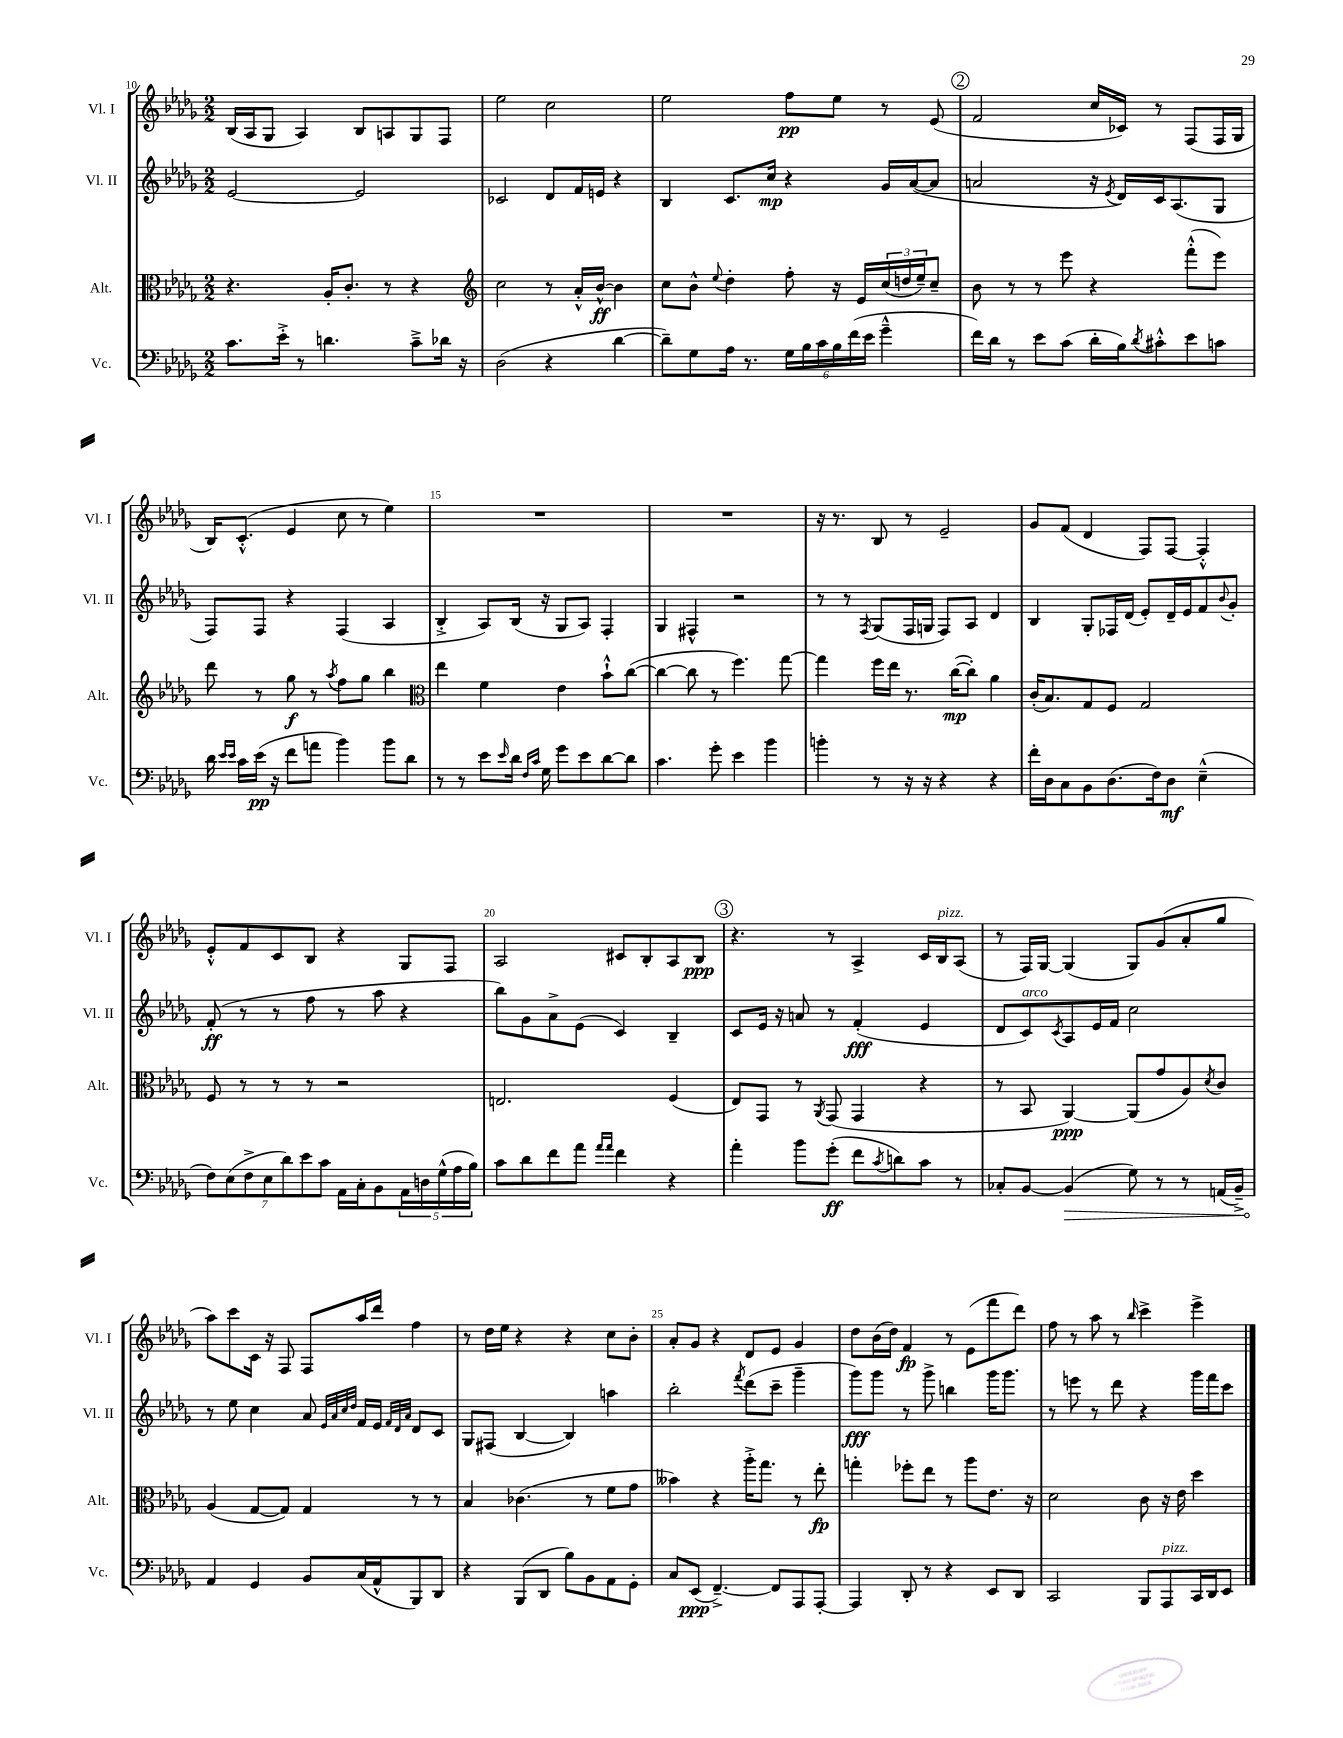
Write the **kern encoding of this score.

**kern	**dynam	**kern	**dynam	**kern	**dynam	**kern	**dynam
*part4	*part4	*part3	*part3	*part2	*part2	*part1	*part1
*staff4	*staff4	*staff3	*staff3	*staff2	*staff2	*staff1	*staff1
*I"Vc.	*	*I"Alt.	*	*I"Vl. II	*	*I"Vl. I	*
*I'Vc.	*	*I'Alt.	*	*I'Vl. II	*	*I'Vl. I	*
*clefF4	*	*clefC3	*	*clefG2	*	*clefG2	*
*k[b-e-a-d-g-]	*	*k[b-e-a-d-g-]	*	*k[b-e-a-d-g-]	*	*k[b-e-a-d-g-]	*
*M2/2	*	*M2/2	*	*M2/2	*	*M2/2	*
=10	=10	=10	=10	=10	=10	=10	=10
8.c\L	.	4.r	.	[2e-/	.	(16B-/LL	.
.	.	.	.	.	.	16A-/J	.
.	.	.	.	.	.	8G-/J	.
16e-'^\Jk	.	.	.	.	.	.	.
8r	.	.	.	.	.	4A-/)	.
4.dn\	.	16A-'/KL	.	.	.	.	.
.	.	8.c'/J	.	.	.	.	.
.	.	.	.	2e-/]	.	8B-/L	.
.	.	8r	.	.	.	8An/	.
8c~^\L	.	4r	.	.	.	8G-/	.
16d-X\Jk	.	.	.	.	.	8F/J	.
16r	.	.	.	.	.	.	.
=11	=11	=11	=11	=11	=11	=11	=11
*	*	*clefG2	*	*	*	*	*
(2D-\	.	2cc\	.	2c-X/	.	2ee-\	.
4r	.	8r	.	8d-/L	.	2cc\	.
.	.	16a-'^^/LL	.	16f/L	.	.	.
.	.	[16b-^^/JJ	ff	16en/JJ	.	.	.
[4d-\	.	4b-\]	.	4r	.	.	.
=12	=12	=12	=12	=12	=12	=12	=12
8d-~\L])	.	8cc\L	.	4B-/	.	2ee-\	.
8G-\	.	8b-^^\J	.	.	.	.	.
.	.	8qqee-/	.	.	.	.	.
16A-\Jk	.	4dd-'\	.	8.c/L	.	.	.
8.r	.	.	.	.	.	.	.
.	.	.	.	16cc/Jk	mp	.	.
24G-\LL	.	8ff'\	.	4r	.	8ff\L	pp
24B-\	.	.	.	.	.	.	.
24c\	.	.	.	.	.	.	.
24B-\	.	16r	.	.	.	8ee-\J	.
(24f\	.	.	.	.	.	.	.
.	.	16e-/LL	.	.	.	.	.
24e-\JJ	.	.	.	.	.	.	.
4g-~^^\	.	(24cc/	.	16g-/LL	.	8r	.
.	.	24ddn/	.	.	.	.	.
.	.	.	.	([16a-/J	.	.	.
.	.	24ee-~/J)	.	.	.	.	.
.	.	8cc~/J	.	8a-/J]	.	(8e-/	.
!!LO:REH:place=s1:t=2
=13	=13	=13	=13	=13	=13	=13	=13
16f\LL)	.	8b-\	.	2an/	.	2f/	.
16d-\JJ	.	.	.	.	.	.	.
8r	.	8r	.	.	.	.	.
8e-\L	.	8r	.	.	.	.	.
(8c\J	.	8eee-\	.	.	.	.	.
16d-'\LL	.	4r	.	16r	.	16cc/LL	.
.	.	.	.	8qe-/	.	.	.
16B-\J)	.	.	.	16d-/LL)	.	16c-X/JJ)	.
8qd-/	.	.	.	.	.	.	.
8c#X'^^\	.	.	.	16c/J	.	8r	.
.	.	.	.	(8.A-/	.	.	.
8e-\	.	(8fff'^^\L	.	.	.	(8F/L	.
8cn\J	.	8eee-\J)	.	8G-/J	.	16F/L	.
.	.	.	.	.	.	16G-/JJ	.
!!LO:LB:g=z
=14	=14	=14	=14	=14	=14	=14	=14
16d-\	.	8ddd-\	.	8F/L)	.	16B-/KL)	.
16qqe-/LL	.	.	.	.	.	.	.
16qqe-/JJ	.	.	.	.	.	.	.
16c\LL	.	.	.	.	.	(8.c'^^/J	.
(16e-\JJ	pp	8r	.	8F/J	.	.	.
16r	.	.	.	.	.	.	.
8f\L	.	8gg-\	f	4r	.	4e-/	.
8an\J	.	8r	.	.	.	.	.
.	.	8qaa-/	.	.	.	.	.
4b-\)	.	8ff\L	.	(4F/	.	8cc\	.
.	.	8gg-\J	.	.	.	8r	.
8b-\L	.	4bb-\	.	4A-/	.	4ee-\)	.
8d-\J	.	.	.	.	.	.	.
=15	=15	=15	=15	=15	=15	=15	=15
*	*	*clefC3	*	*	*	*	*
8r	.	4ee-\	.	4B-'^/	.	1r	.
8r	.	.	.	.	.	.	.
8e-\L	.	4f\	.	8A-/L)	.	.	.
16qqe-/	.	.	.	.	.	.	.
16d-\Jk	.	.	.	(16B-/Jk	.	.	.
16qqF/LL	.	.	.	.	.	.	.
16qqc/JJ	.	.	.	.	.	.	.
16G-\	.	.	.	16r	.	.	.
8g-\L	.	4e-\	.	8G-/L	.	.	.
8e-\	.	.	.	8A-/J)	.	.	.
[8d-\	.	8b-`^^\L	.	4F'/	.	.	.
8d-\J]	.	([8cc\J	.	.	.	.	.
=16	=16	=16	=16	=16	=16	=16	=16
4.c\	.	4cc\_	.	4G-/	.	1r	.
.	.	8cc\]	.	4F#X^^/	.	.	.
8g-'\	.	8r	.	.	.	.	.
4e-\	.	4.ff\)	.	2r	.	.	.
4b-\	.	.	.	.	.	.	.
.	.	[8gg-\	.	.	.	.	.
=17	=17	=17	=17	=17	=17	=17	=17
4bn'\	.	4gg-\]	.	8r	.	16r	.
.	.	.	.	.	.	8.r	.
.	.	.	.	8r	.	.	.
.	.	.	.	8qF/	.	.	.
8r	.	16ff\LL	.	(8G-/L	.	8B-/	.
.	.	16ee-\JJ	.	.	.	.	.
16r	.	8.r	.	16F/L	.	8r	.
16r	.	.	.	16Gn/JJ	.	.	.
4r	.	.	.	8F/L)	.	2e-~/	.
.	.	([16cc\KL	mp	.	.	.	.
.	.	8cc'\J])	.	8A-/J	.	.	.
4r	.	4a-\	.	4d-/	.	.	.
=18	=18	=18	=18	=18	=18	=18	=18
16f'\LL	.	(16c'/KL	.	4B-/	.	8g-/L	.
16D-\J	.	8.B-/)	.	.	.	.	.
8C\	.	.	.	.	.	(8f/J	.
8BB-\	.	8G-/	.	8G-'/L	.	4d-/	.
(8.D-\	.	8F/J	.	16F-X/L	.	.	.
.	.	.	.	(16d-/JJ	.	.	.
.	.	2G-/	.	8e-'/L)	.	8F/L)	.
16F\k)	.	.	.	.	.	.	.
8D-\J	mf	.	.	16d-~/L	.	[8F/J	.
.	.	.	.	16e-/J	.	.	.
(4E-~^^\	.	.	.	8f/	.	4F'^^/]	.
.	.	.	.	8qqb-/	.	.	.
.	.	.	.	8g-'/J	.	.	.
!!LO:LB:g=z
=19	=19	=19	=19	=19	=19	=19	=19
14F\L)	.	8F/	.	(8f'/	ff	8e-'^^/L	.
(14E-\	.	.	.	.	.	.	.
.	.	8r	.	8r	.	8f/	.
14F^\	.	.	.	.	.	.	.
14E-\	.	.	.	.	.	.	.
.	.	8r	.	8r	.	8c/	.
14d-\)	.	.	.	.	.	.	.
14e-\	.	.	.	.	.	.	.
.	.	8r	.	8ff\	.	8B-/J	.
14c\J	.	.	.	.	.	.	.
16AA-\LL	.	2r	.	8r	.	4r	.
16C'\J	.	.	.	.	.	.	.
8BB-\	.	.	.	8aa-\	.	.	.
20AA-\L	.	.	.	4r	.	8G-/L	.
20Dn\	.	.	.	.	.	.	.
(20G-^^\	.	.	.	.	.	.	.
.	.	.	.	.	.	8F/J	.
20A-\	.	.	.	.	.	.	.
20B-\JJ)	.	.	.	.	.	.	.
=20	=20	=20	=20	=20	=20	=20	=20
8c\L	.	2.En/	.	8bb-\L)	.	2A-/	.
8d-\	.	.	.	8g-\	.	.	.
8f\	.	.	.	8a-^\	.	.	.
8a-\J	.	.	.	(8e-\J	.	.	.
16qqa-/LL	.	.	.	.	.	.	.
16qqa-/JJ	.	.	.	.	.	.	.
4f\	.	.	.	4c/)	.	8c#X/L	.
.	.	.	.	.	.	8B-'/	.
4r	.	(4F/	.	4B-~/	.	8A-/	.
.	.	.	.	.	.	8B-/J	ppp
!!LO:REH:place=s1:t=3
=21	=21	=21	=21	=21	=21	=21	=21
4a-'\	.	8E-/L)	.	8c/L	.	4.r	.
.	.	8GG-/J	.	16e-/Jk	.	.	.
.	.	.	.	16r	.	.	.
8b-\L	.	8r	.	8an/	.	.	.
.	.	8qAA-/	.	.	.	.	.
(8g-'\J	ff	(8GG-/	.	8r	.	8r	.
8f\L	.	4GG-/	.	(4f'/	fff	4A-^/	.
8qc/	.	.	.	.	.	.	.
8dn\)	.	.	.	.	.	.	.
8c\J	.	4r	.	4e-/	.	16c/LL	.
!	!	!	!	!	!	!LO:TX:a:i:t=pizz.	!
.	.	.	.	.	.	16B-/J	.
8r	.	.	.	.	.	(8A-/J	.
=22	=22	=22	=22	=22	=22	=22	=22
8C-X'/L	.	8r	.	8d-/L	.	8r	.
!	!	!	!	!LO:TX:a:i:t=arco	!	!	!
[8BB-/J	.	8BB-/	.	8c/)	.	16F/LL)	.
.	.	.	.	.	.	[16G-/JJ	.
.	.	.	.	8qc/	.	.	.
!	!LO:HP:b	!	!	!	!	!	!
(4BB-/]	>	[4AA-/)	ppp	8A-/	.	(4G-/]	.
.	.	.	.	16e-/L	.	.	.
.	.	.	.	16f/JJ	.	.	.
8G-\)	.	(8AA-/L]	.	2cc\	.	8G-/L)	.
8r	.	8g-/	.	.	.	(8g-/	.
8r	.	8A-/)	.	.	.	8a-'/	.
.	.	8qd-/	.	.	.	.	.
(16AAn/LL	.	8c/J	.	.	.	8gg-/J	.
16BB-~^/JJ)	.	.	.	.	.	.	.
!!LO:LB:g=z
=23	=23	=23	=23	=23	=23	=23	=23
4AA-/	.	(4A-/	.	8r	.	8aa-\L)	.
.	.	.	.	8ee-\	.	8ccc\	.
4GG-/	]	[8G-/L	.	4cc\	.	16c\Jk	.
.	.	.	.	.	.	16r	.
.	.	8G-/J])	.	.	.	8F/	.
8BB-/L	.	4G-/	.	8a-/	.	8F/L	.
.	.	.	.	32qqe-/LLL	.	.	.
.	.	.	.	32qqa-/	.	.	.
.	.	.	.	32qqcc/	.	.	.
.	.	.	.	32qqdd-/JJJ	.	.	.
(16C/L	.	.	.	16f/LL	.	16aa-/L	.
16AA-^^/J	.	.	.	16e-/JJ	.	16ddd-/JJ	.
.	.	.	.	32qqf/LLL	.	.	.
.	.	.	.	32qqd-/	.	.	.
.	.	.	.	32qqa-/JJJ	.	.	.
8BBB-/)	.	8r	.	8d-/L	.	4ff\	.
8DD-/J	.	8r	.	8c/J	.	.	.
=24	=24	=24	=24	=24	=24	=24	=24
4r	.	4B-/	.	8G-/L	.	8r	.
.	.	.	.	(8F#X/J	.	16dd-\LL	.
.	.	.	.	.	.	16ee-\JJ	.
(8BBB-/L	.	(4.c-X\	.	[4B-/	.	4r	.
8DD-/J	.	.	.	.	.	.	.
8B-\L)	.	.	.	4B-/])	.	4r	.
8BB-\	.	8r	.	.	.	.	.
8AA-\	.	8f\L	.	4aan\	.	8cc\L	.
8GG-'\J	.	8g-\J	.	.	.	8b-'\J	.
=25	=25	=25	=25	=25	=25	=25	=25
8C/L	.	4b--X\)	.	2bb-'\	.	8a-'/L	.
(8EE-/J	ppp	.	.	.	.	8g-/J	.
[4.FF~^/)	.	4r	.	.	.	4r	.
.	.	.	.	8qfff/	.	.	.
.	.	16aa-'^\KL	.	(8ddd-\L	.	8d-/L	.
.	.	8.gg-\J	.	.	.	.	.
8FF/L]	.	.	.	8ccc~\J	.	8e-/J	.
8AAA-/	.	8r	.	4ggg-~\	.	4g-/	.
[8AAA-'/J	.	8ee-'\	fp	.	.	.	.
=26	=26	=26	=26	=26	=26	=26	=26
4AAA-/]	.	4ggn'\	.	8ggg-\L)	fff	8dd-\L	.
.	.	.	.	8ggg-\J	.	(16b-\L	.
.	.	.	.	.	.	16dd-\JJ)	.
8DD-'/	.	8ff-X'\L	.	8r	.	4f/	fp
8r	.	8ee-\J	.	8ggg-^\	.	.	.
4r	.	8r	.	4bbn\	.	8r	.
.	.	8aa-\L	.	.	.	(8e-\L	.
8EE-/L	.	8.e-\J	.	16ggg-\KL	.	8fff\	.
.	.	.	.	8.ggg-\J	.	.	.
8DD-/J	.	.	.	.	.	8ddd-\J)	.
.	.	16r	.	.	.	.	.
=27	=27	=27	=27	=27	=27	=27	=27
2CC/	.	2d-\	.	8r	.	8ff\	.
.	.	.	.	8eeen\	.	8r	.
.	.	.	.	8r	.	8aa-\	.
.	.	.	.	8ddd-\	.	8r	.
.	.	.	.	.	.	16qqbb-/	.
8BBB-/L	.	8c\	.	4r	.	4ccc^\	.
!LO:TX:a:i:t=pizz.	!	!	!	!	!	!	!
8AAA-/	.	16r	.	.	.	.	.
.	.	16e-\	.	.	.	.	.
16CC/L	.	4dd-\	.	16ggg-\LL	.	4eee-^\	.
16DD-/J	.	.	.	16fff\J	.	.	.
8EE-/J	.	.	.	8ccc\J	.	.	.
==	==	==	==	==	==	==	==
*-	*-	*-	*-	*-	*-	*-	*-
